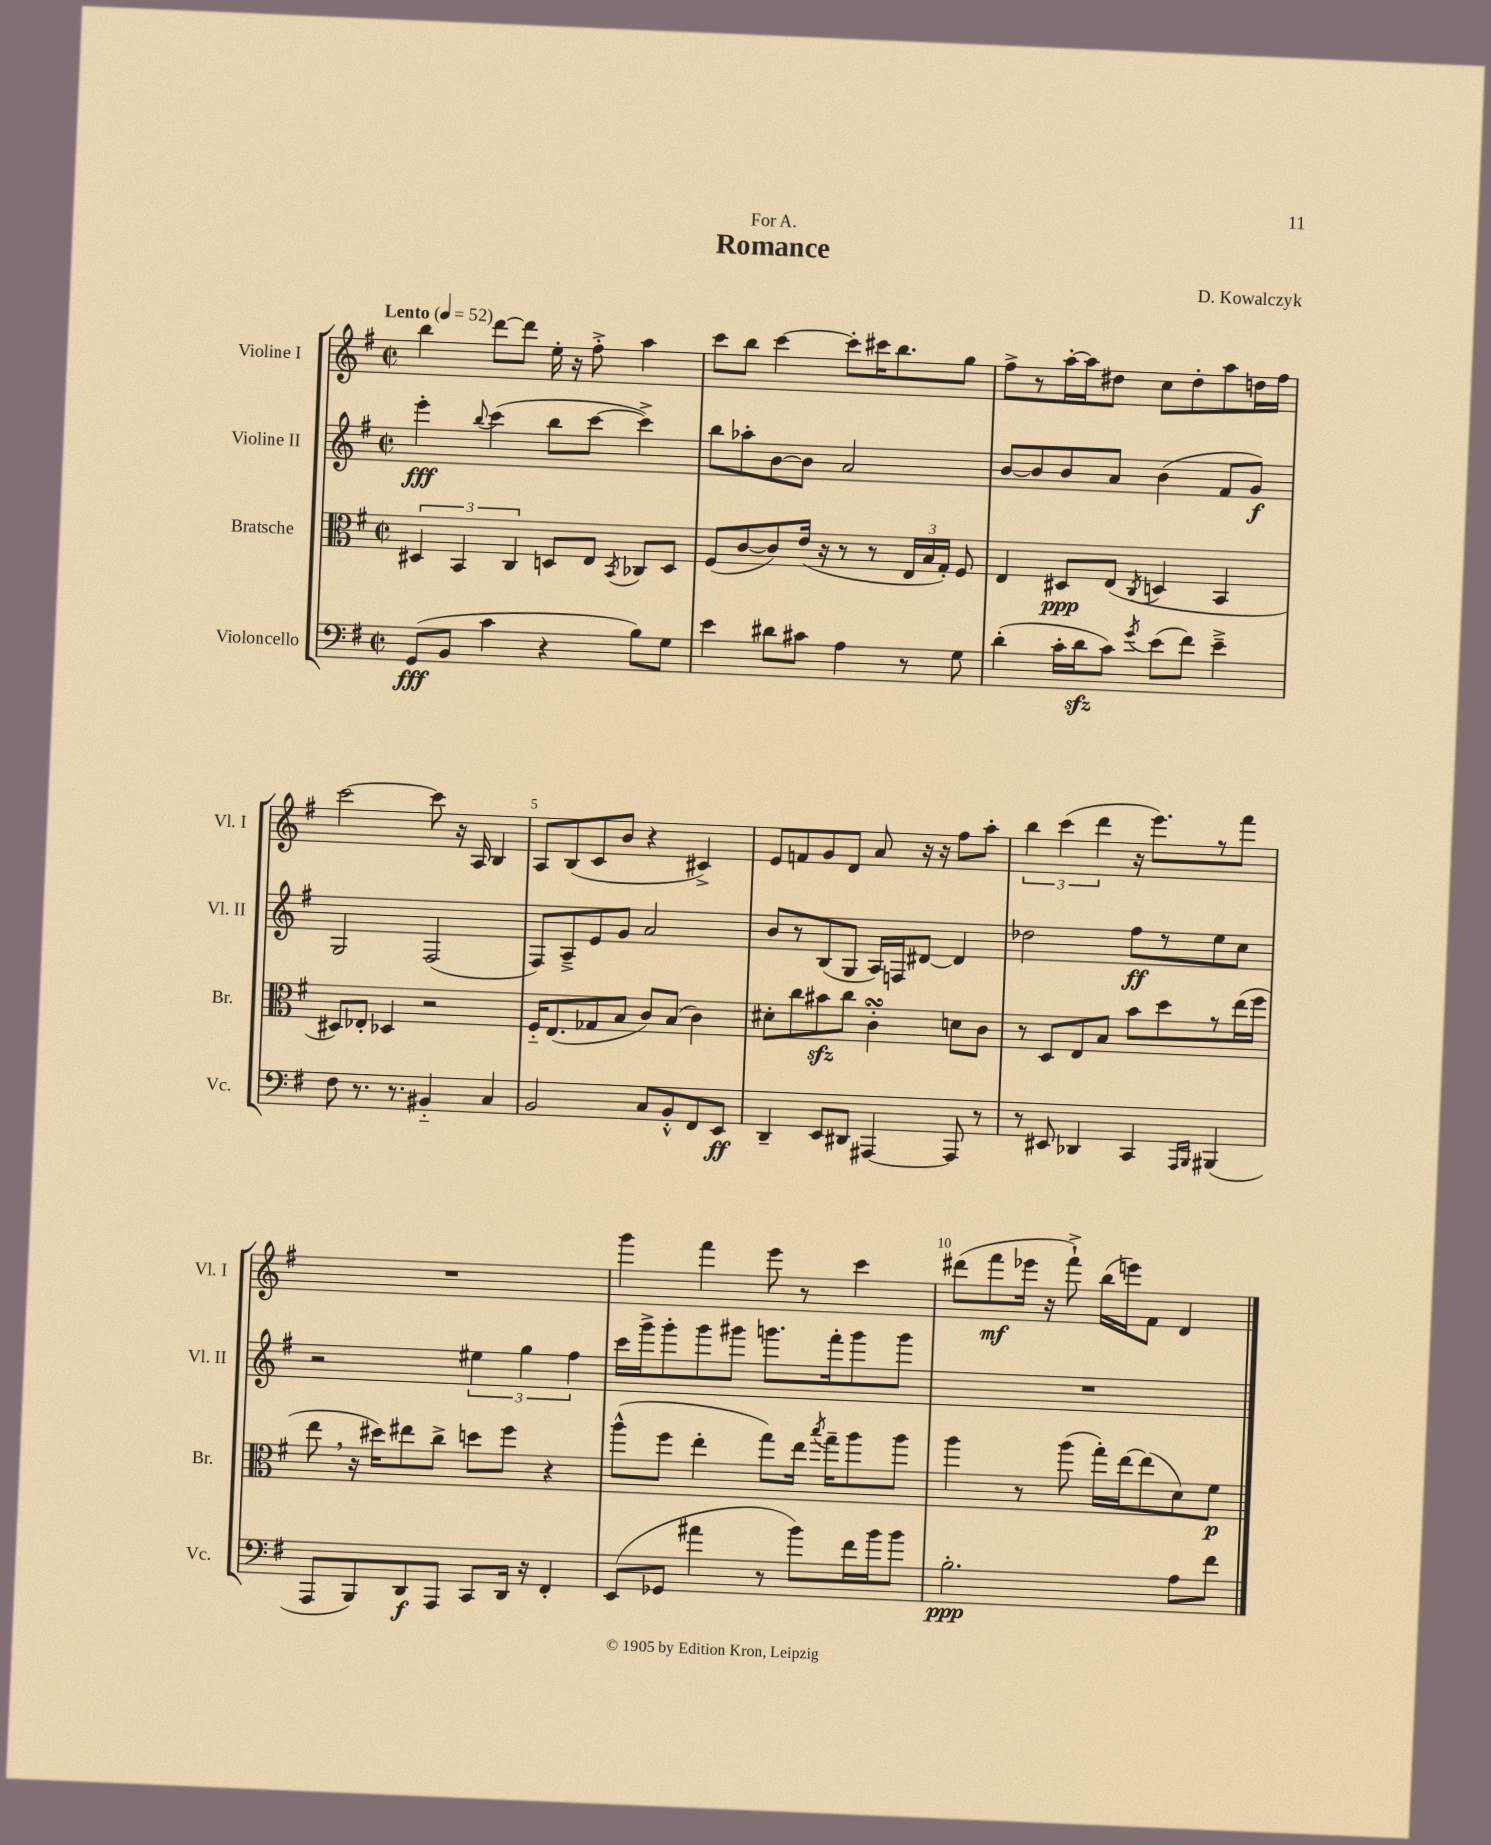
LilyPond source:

\header { title = "Romance" composer = "D. Kowalczyk" dedication = "For A." }
<<
\new StaffGroup <<
\new Staff = "s0" \with { instrumentName = "Violine I" shortInstrumentName = "Vl. I" } {
    \clef treble \key g \major \defaultTimeSignature \time 2/2 \tempo "Lento" 4 = 52
    \autoBeamOff b''4 d'''8[~ d'''8] e''16-. r16 fis''8-.-> a''4 |
    c'''8[ b''8] c'''4~ c'''8[-. cis'''16 b''8. g''8] |
    fis''8[-> r8 a''16~-. a''16 dis''8] c''8[ dis''8-. a''8 d''16 fis''16] |
    c'''2~ c'''8 r16 a16 b4 |
    a8[ b8( c'8 b'8] r4 cis'4->) |
    e'8[ f'8 g'8 d'8] a'8 r16 r16 fis''8[ a''8]-. |
    \tuplet 3/2 { b''4 c'''4( d'''4 } r16 e'''8.[) r8 fis'''8] |
    R1 |
    g'''4 fis'''4 e'''8 r8 c'''4 |
    dis'''8[( fis'''8\mf ees'''16] r16 fis'''8-!->) b''16[( e'''16) fis'8] d'4 \bar "|." |
}
\new Staff = "s1" \with { instrumentName = "Violine II" shortInstrumentName = "Vl. II" } {
    \clef treble \key g \major \defaultTimeSignature \time 2/2
    \autoBeamOff e'''4-.\fff \appoggiatura { b''8 } c'''4( b''8[ c'''8]~ c'''4->) |
    b''8[ aes''8-. b'8~ b'8] a'2 |
    b'8[~ b'8 b'8 a'8] b'4( fis'8[ g'8]\f) |
    g2 fis2( |
    fis8[) a8---> e'8 g'8] a'2 |
    b'8[ r8 b8( g8] a16[) f16 dis'8]~ dis'4 |
    des''2 fis''8[\ff r8 e''8 c''8] |
    r2 \tuplet 3/2 { eis''4 g''4 fis''4 } |
    c'''16[ g'''16-> g'''8-. g'''8 gis'''8] g'''8.[ fis'''16-. g'''8 g'''8] |
    R1 \bar "|." |
}
\new Staff = "s2" \with { instrumentName = "Bratsche" shortInstrumentName = "Br." } {
    \clef alto \key g \major \defaultTimeSignature \time 2/2
    \autoBeamOff \tuplet 3/2 { dis4 b,4 c4 } d8[ e8] \acciaccatura { b,8 } ces8[ d8] |
    fis8[( c'8~ c'8) e'16]( r16 r8 r8 \tuplet 3/2 { e16[ b16 g16]-.) } fis8 |
    e4 dis8[\ppp e8]( \acciaccatura { c8 } d4 b,4 |
    dis8[) ees8]-. des4 r2 |
    fis16[-_ e8.( ges8 b8] c'8[) b8]( c'4) |
    dis'8[-. c''8 bis'8\sfz c''8] c'4-.\turn d'8[ c'8] |
    r8 d8[ e8 b8] b'8[ d''8 r8 e''16( fis''16] |
    e''8 \breathe r16 dis''16[) eis''8 c''8]-> d''8[ fis''8] r4 |
    a''8[-^( fis''8] e''4-. g''8[) e''16] \acciaccatura { b''8 } g''16[-- a''8 a''8] |
    a''4 r8 a''8( g''16[-.) e''16~ e''8( d'8) fis'8]\p \bar "|." |
}
\new Staff = "s3" \with { instrumentName = "Violoncello" shortInstrumentName = "Vc." } {
    \clef bass \key g \major \defaultTimeSignature \time 2/2
    \autoBeamOff g,8[\fff( b,8] c'4 r4 b8[) g8] |
    e'4 dis'8[ cis'8] a4 r8 g8 |
    d'4-.( c'16[-. d'16\sfz c'8]) \acciaccatura { g'8 } e'8[( fis'8]) e'4---> |
    fis8 r8. r8. bis,4-_ c4 |
    b,2 c8[ b,8-.-^ fis,8 e,8]\ff |
    d,4-- e,8[ dis,8] ais,,4~ ais,,8 r8 |
    r8 eis,8 des,4 c,4 \grace { a,,16[ b,,16] } bis,,4( |
    a,,8[ b,,8) d,8\f a,,8] c,8[ d,16] r16 fis,4-. |
    e,8[( ges,8] ais'4 r8 b'8[) fis'16 b'16 b'8] |
    b2.-.\ppp a8[ fis'8] \bar "|." |
}
>>
>>
\layout { \context { \Score \override BarNumber.break-visibility = ##(#f #t #t) barNumberVisibility = #(every-nth-bar-number-visible 5) } }
